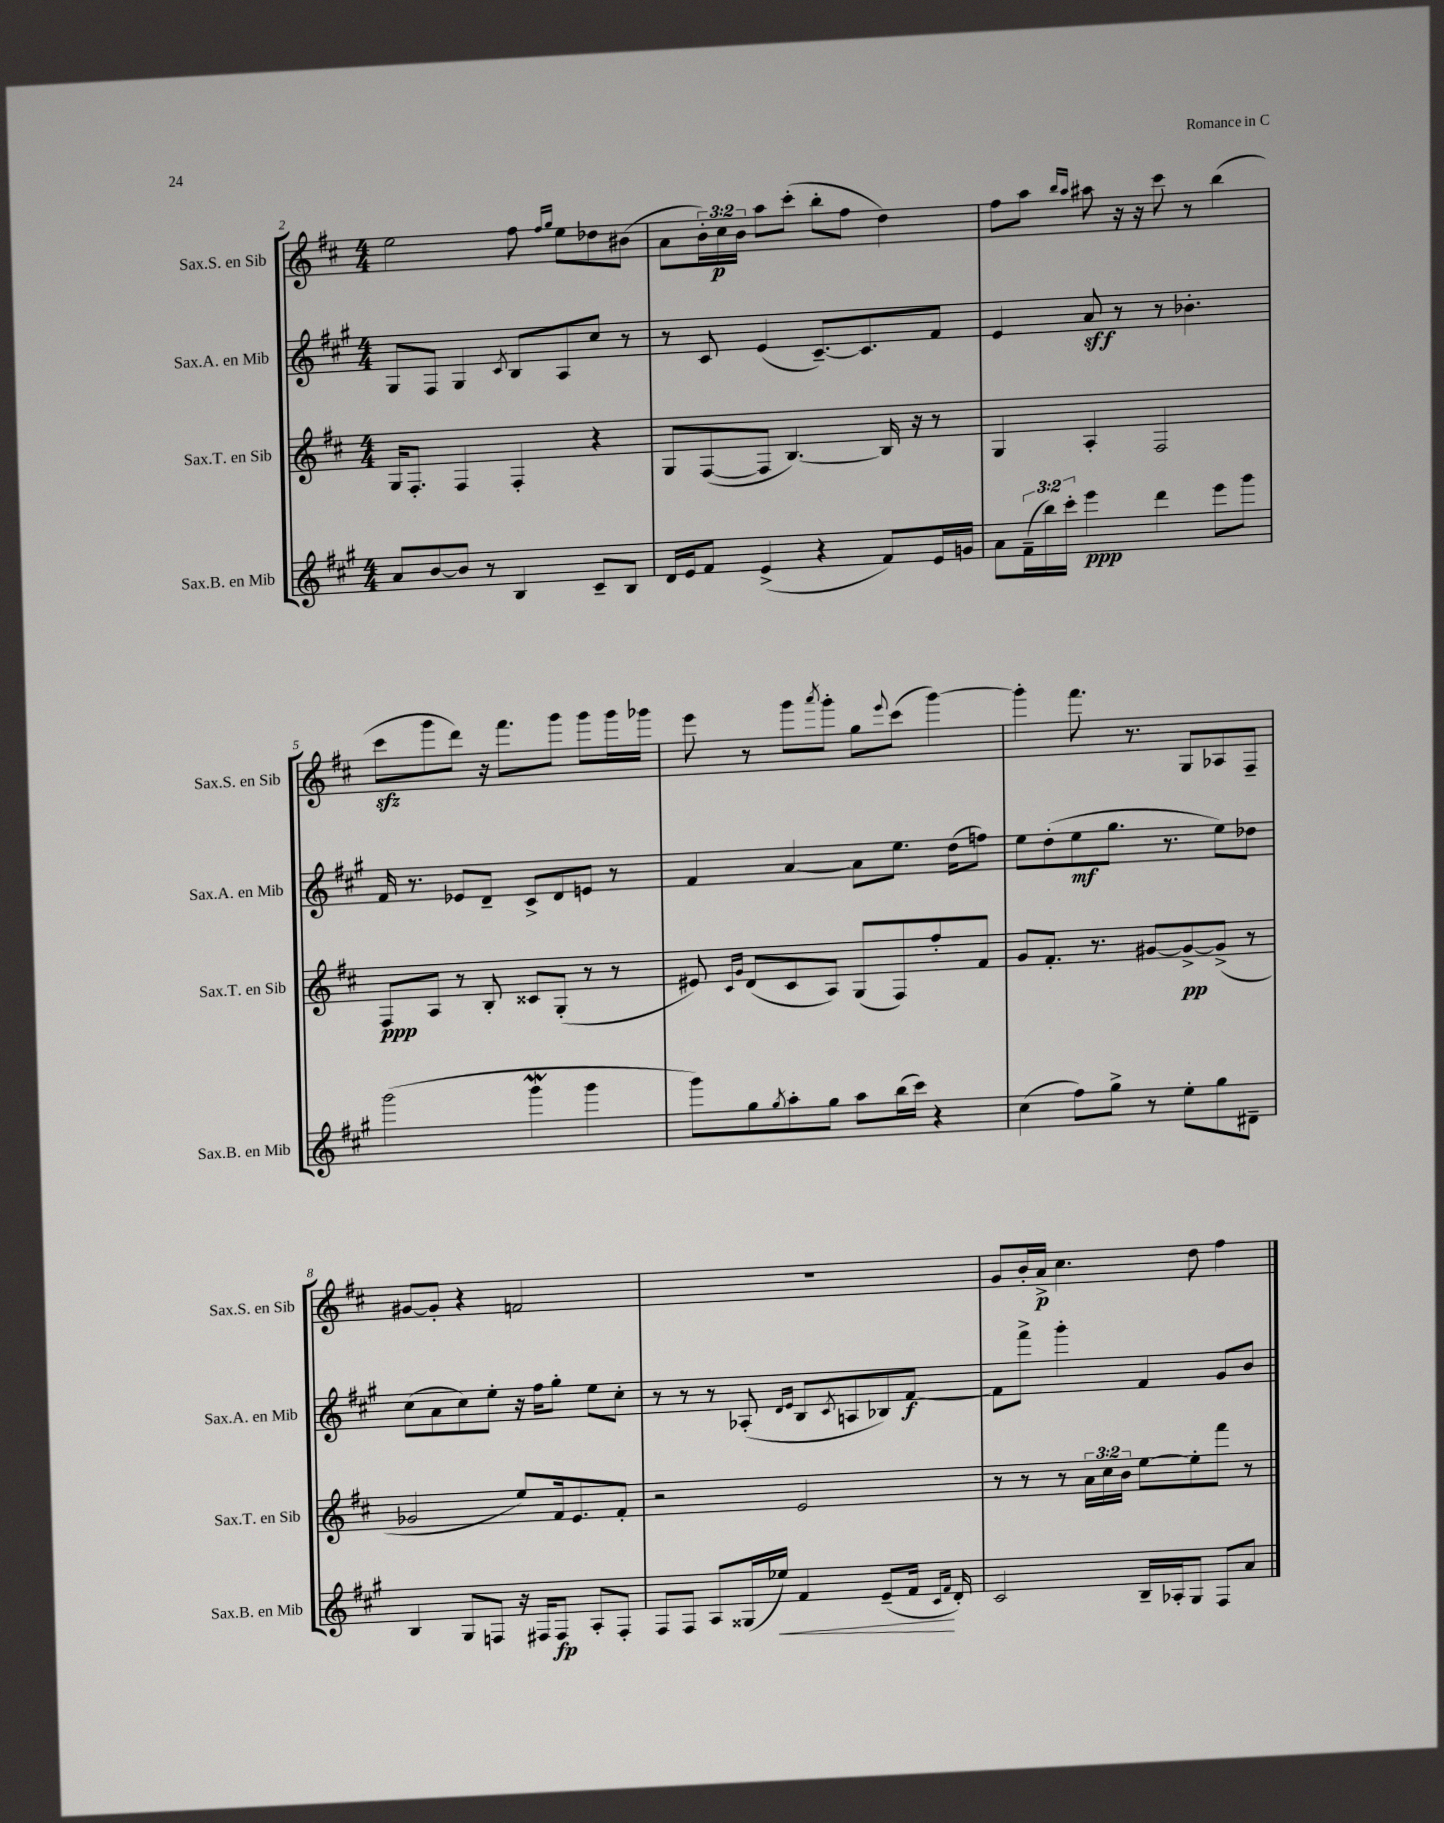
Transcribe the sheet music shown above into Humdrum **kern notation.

**kern	**kern	**kern	**kern
*staff4	*staff3	*staff2	*staff1
*clefG2	*clefG2	*clefG2	*clefG2
*k[f#c#g#]	*k[f#c#]	*k[f#c#g#]	*k[f#c#]
*M4/4	*M4/4	*M4/4	*M4/4
8a	16G	8G#	2ee
.	8.F#'	.	.
[8b	.	8F#	.
8b]	4F#	4G#	.
8r	.	.	.
.	.	8qc#	.
4B	4F#'	8B	8ff#
.	.	.	16qqff#
.	.	.	16qqgg
.	.	8A	8ee
8c#~	4r	8cc#	8dd-
8B	.	8r	(8b#
=	=	=	=
16d	8G	8r	8a
16e	.	.	.
8f#	([8F#	8c#	24b')
.	.	.	24cc#
.	.	.	24b
(4e^	8F#]	(4e	8aa
.	[4.B)	.	(8ccc#'
4r	.	[8.c#~)	8bb'
.	.	.	8ff#
.	.	8.c#]	.
8f#)	16B]	.	4dd)
.	16r	.	.
16e	8r	8f#	.
16g	.	.	.
=	=	=	=
8a	4G	4e	8ff#
(24f#~	.	.	8aa
24bb)	.	.	.
24ccc#'	.	.	.
.	.	.	16qqbb
.	.	.	16qqaa
4eee	4A'	8a	8aa#
.	.	8r	16r
.	.	.	16r
4ddd	2F#	8r	8ccc#
.	.	4.b-'	8r
8eee	.	.	(4bb
8ggg#	.	.	.
=	=	=	=
(2ggg#	8F#	16f#	8ccc#
.	.	8.r	.
.	8A	.	8ggg
.	8r	8e-	8ddd)
.	8B'	8d~	16r
.	.	.	8.fff#
4ggg#	8c##	8c#^	.
.	(8G'	8d	8ggg
4ggg#	8r	8e	8ggg
.	8r	8r	16ggg
.	.	.	16ggg-
=	=	=	=
8ggg#)	8e#)	4f#	8eee
.	16qqc#	.	.
.	16qqg	.	.
8gg#	(8d	.	8r
8qgg#	.	.	.
8aa'	8c#	[4a	8ggg
.	.	.	8qaaa
8gg#	8A)	.	8ggg'
8aa	(8G	8a]	8gg
.	.	.	8qqeee
(16bb	8F#)	8.ee	(8ccc#
16ccc#)	.	.	.
4r	8ff#'	.	[4ggg)
.	.	(16dd	.
.	8f#	8ff)	.
=	=	=	=
(4cc#	8g	8ee	4ggg']
.	8.f#'	(8dd'	.
8ff#)	.	8ee	8.fff#
.	8.r	.	.
8gg#^	.	8.gg#	.
.	.	.	8.r
8r	[8g#	.	.
.	.	8.r	.
8ee'	8g#^_	.	8G
8gg#	(8g#^]	8ee)	8A-
8d#~	8r	8dd-	8F#~
=	=	=	=
4B	2g-	(8cc#	[8g#
.	.	8a	8g#']
8G#	.	8cc#)	4r
8F	.	8ee'	.
16r	8ee)	16r	2f
16F#	.	16ff#	.
8F#	16f#	8gg#'	.
.	8.e	.	.
8A'	.	8ee	.
8F#'	8f#'	8cc#'	.
=	=	=	=
8F#	2r	8r	1r
8F#	.	8r	.
8A	.	8r	.
(16G##	.	(8A-'	.
16ee-)	.	.	.
.	.	16qqd	.
.	.	16qqe	.
4f#	2e	8B	.
.	.	8qc#	.
.	.	8A	.
(8e~	.	8B-)	.
16f#	.	[8f#	.
16qqc#	.	.	.
16qqf#	.	.	.
16d')	.	.	.
=	=	=	=
2c#	8r	8f#]	8g
.	8r	8fff#^	16b'
.	.	.	16a^
.	8r	4ggg#'	4.cc#
.	24a	.	.
.	24cc#	.	.
.	24b	.	.
16B~	[8ee	4f#	.
16A-'	.	.	.
8G#	8ee']	.	8dd
8F#	8fff#	8g#	4ff#
8a	8r	8b	.
==	==	==	==
*-	*-	*-	*-
